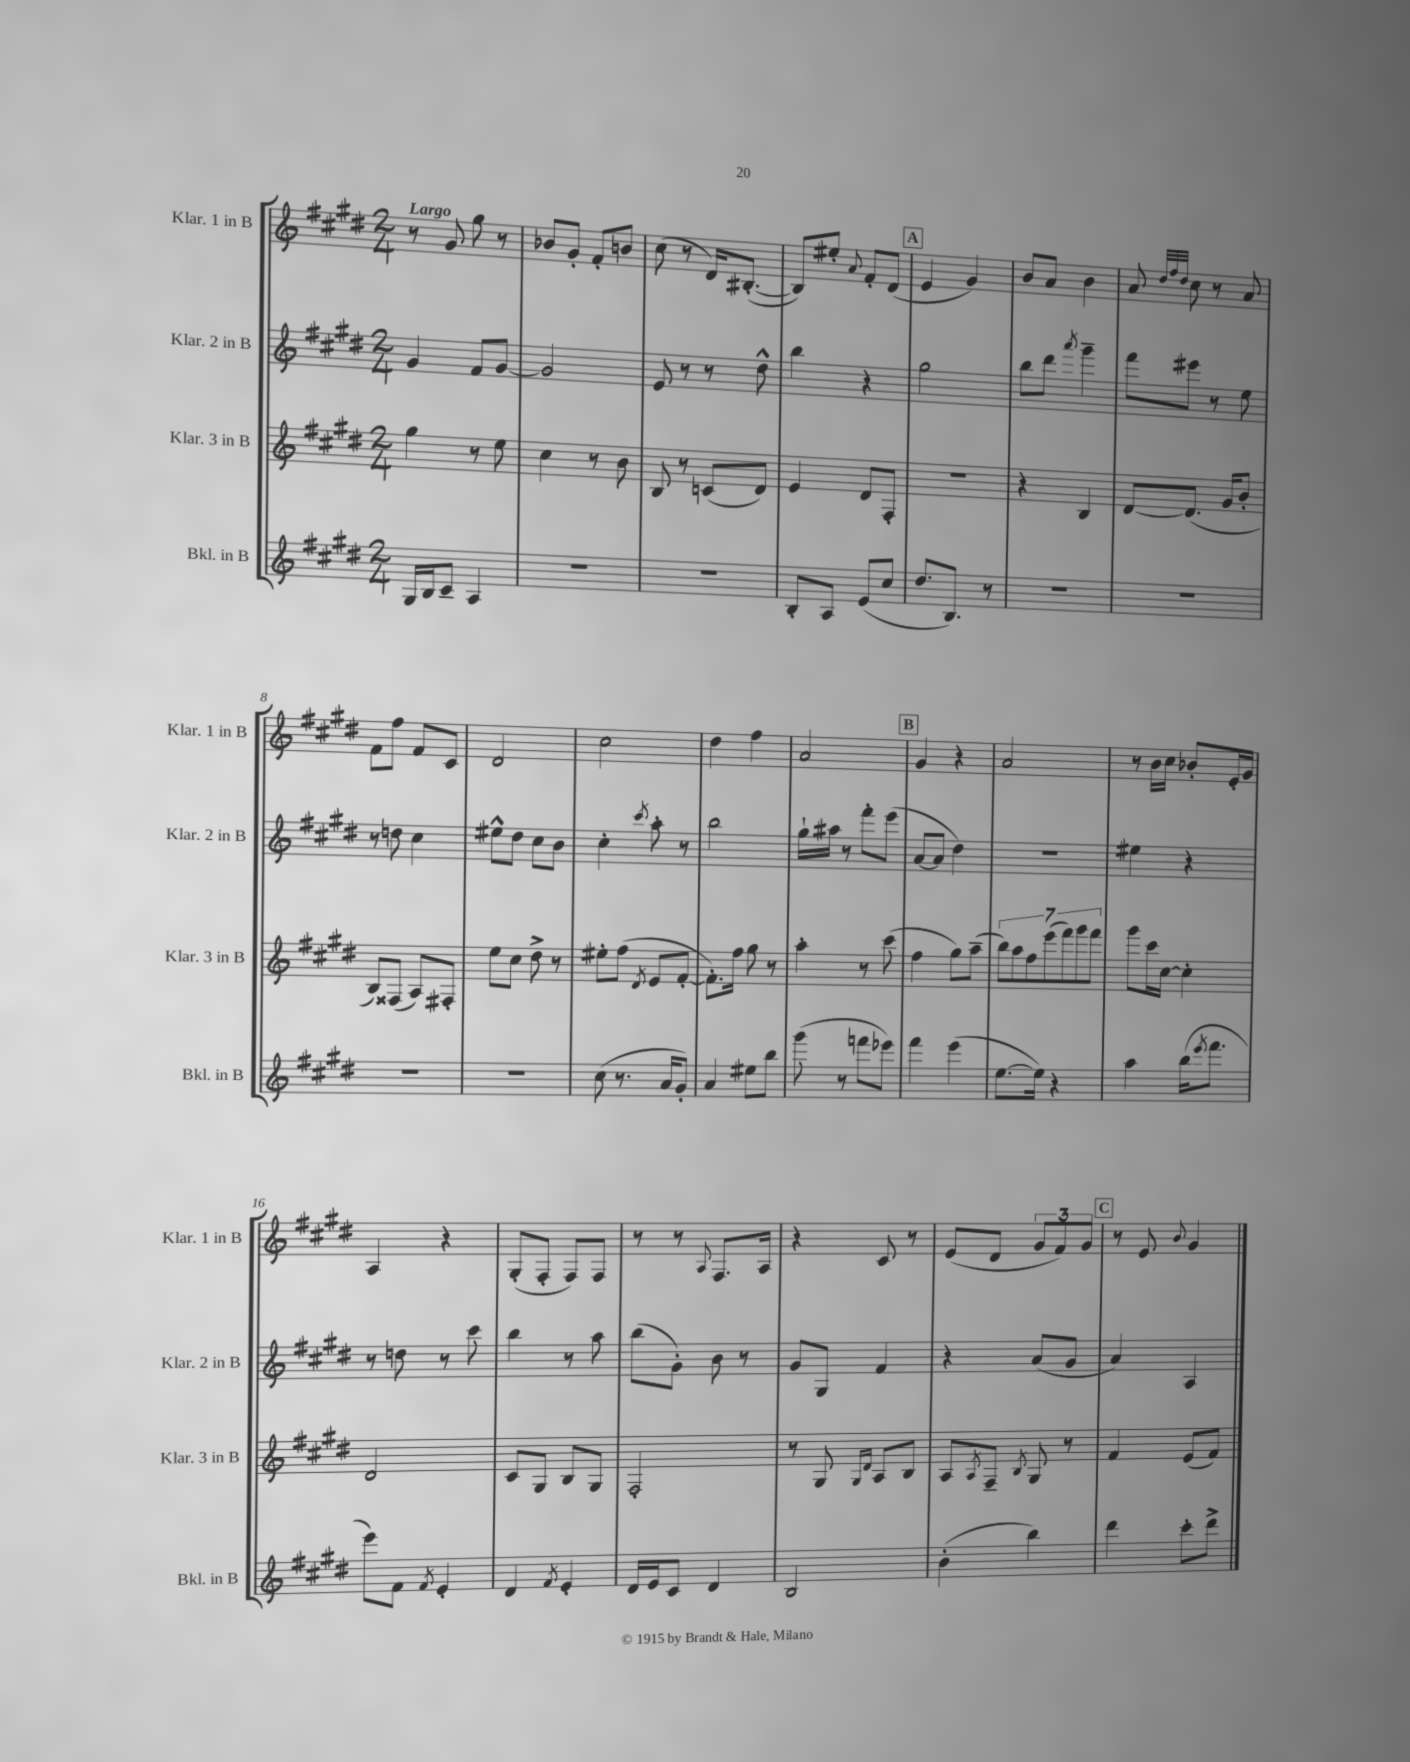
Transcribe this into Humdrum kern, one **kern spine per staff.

**kern	**kern	**kern	**kern
*staff4	*staff3	*staff2	*staff1
*clefG2	*clefG2	*clefG2	*clefG2
*k[f#c#g#d#]	*k[f#c#g#d#]	*k[f#c#g#d#]	*k[f#c#g#d#]
*M2/4	*M2/4	*M2/4	*M2/4
16G#	4gg#	4g#	8r
16B	.	.	.
8c#~	.	.	8g#
4A	8r	8f#	8gg#
.	8ee	[8g#	8r
=	=	=	=
2r	4cc#	2g#]	8b-
.	.	.	8g#'
.	8r	.	8f#'
.	8b	.	8b
=	=	=	=
2r	8B	8e	(8cc#
.	8r	8r	8r
.	(8c	8r	16d#)
.	.	.	([8.B#'
.	8d#)	8dd#^^	.
=	=	=	=
8B'	4e	4bb	8B#])
8A	.	.	8ee#'
.	.	.	8qqa
(8e	8d#	4r	8f#'
8cc#	8F#'	.	(8d#
=	=	=	=
8.dd#	2r	2gg#	4e
8.B)	.	.	.
.	.	.	4g#)
8r	.	.	.
=	=	=	=
2r	4r	8bb	8b
.	.	8ddd#	8a
.	.	8qaaa	.
.	4B	4ggg#~	4b
=	=	=	=
2r	[8d#	8fff#	8a
.	.	.	32qqdd#
.	.	.	32qqff#
.	.	.	32qqdd#
.	(8.d#]	8eee#	8cc#
.	.	8r	8r
.	16g#	.	.
.	8b'	8ee	8a
=	=	=	=
2r	8B)	8r	8f#
.	(8F##	8dd	8ff#
.	8A)	4cc#	8f#
.	8F#'	.	8c#
=	=	=	=
2r	8ee	8ee#^^	2d#
.	8cc#	8dd#	.
.	8dd#^	8cc#	.
.	8r	8b	.
=	=	=	=
(8cc#	8ee#'	4cc#'	2cc#
8.r	(8ff#	.	.
.	8qd#	8qccc#	.
.	8e	8aa'	.
16a	.	.	.
8g#')	[8f#'	8r	.
=	=	=	=
4a	8.f#'])	2bb	4dd#
.	16ff#	.	.
8ee#	8gg#	.	4ff#
8bb	8r	.	.
=	=	=	=
(8ggg#	4aa'	16gg#`	2a
.	.	16aa#	.
8r	.	8r	.
8fff	8r	8fff#'	.
8eee-)	(8ccc#	(8eee	.
=	=	=	=
4fff#	4ff#	[8a	4g#
.	.	8a]	.
(4eee	8gg#)	4dd#)	4r
.	(8aa~	.	.
=	=	=	=
[8.ee	14bb)	2r	2a
.	14aa	.	.
.	14ff#	.	.
16ee])	.	.	.
.	(14eee	.	.
4r	.	.	.
.	14fff#)	.	.
.	14ggg#	.	.
.	14fff#	.	.
=	=	=	=
4aa	8ggg#	4ee#	8r
.	16ccc#	.	16b
.	[16cc#	.	16cc#
(16bb	4cc#']	4r	8b-'
8qeee	.	.	.
8.fff#	.	.	.
.	.	.	16e'
.	.	.	16g#
=	=	=	=
8eee)	2d#	8r	4A
8f#	.	8dd	.
8qf#	.	.	.
4e'	.	8r	4r
.	.	8ccc#	.
=	=	=	=
4d#	8c#	4bb	(8G#'
.	8G#	.	8F#'
8qf#	.	.	.
4e'	8B	8r	8F#)
.	8G#	8aa	8F#
=	=	=	=
16d#	2F#'	(8bb	8r
16e	.	.	.
8c#	.	8g#')	8r
.	.	.	8qqA
4d#	.	8b	8.F#
.	.	8r	.
.	.	.	16A
=	=	=	=
2B	8r	8g#	4r
.	8G#	8G#	.
.	16qqG#	.	.
.	16qqd#	.	.
.	8A	4f#	8c#
.	8B	.	8r
=	=	=	=
(4b'	8A	4r	(8e
.	8qA	.	.
.	8F#~	.	8d#
.	8qB	.	.
4bb)	8G#	(8a	12g#
.	.	.	12f#)
.	8r	8g#	.
.	.	.	12g#
=	=	=	=
4ddd#	4f#	4a)	8r
.	.	.	8e
.	.	.	8qqb
8ccc#'	(8e	4A	4g#
8ddd#^	8f#)	.	.
==	==	==	==
*-	*-	*-	*-
